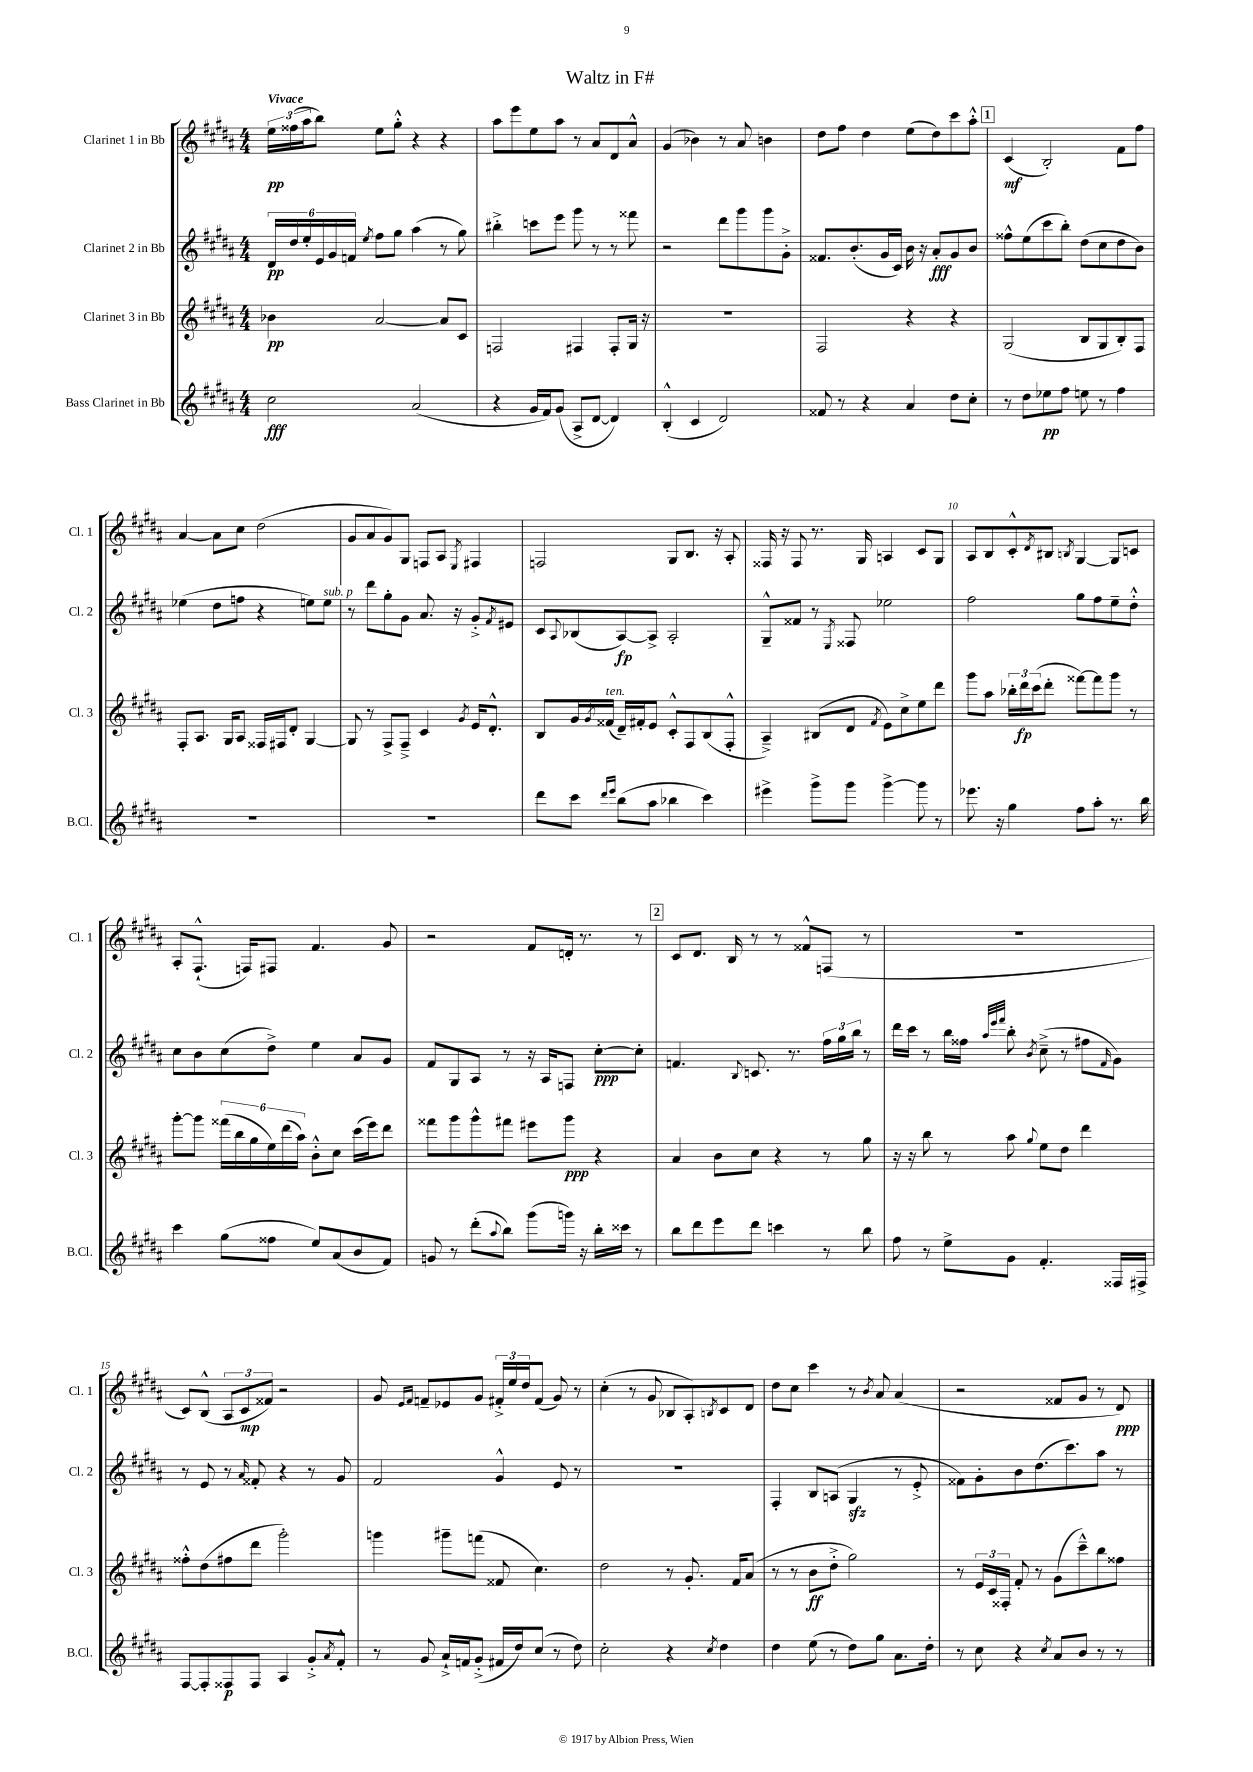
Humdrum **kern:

**kern	**dynam	**kern	**dynam	**kern	**dynam	**kern	**dynam
*part4	*part4	*part3	*part3	*part2	*part2	*part1	*part1
*staff4	*staff4	*staff3	*staff3	*staff2	*staff2	*staff1	*staff1
*I"Bass Clarinet in Bb	*	*I"Clarinet 3 in Bb	*	*I"Clarinet 2 in Bb	*	*I"Clarinet 1 in Bb	*
*I'B.Cl.	*	*I'Cl. 3	*	*I'Cl. 2	*	*I'Cl. 1	*
*clefG2	*	*clefG2	*	*clefG2	*	*clefG2	*
*k[f#c#g#d#a#]	*	*k[f#c#g#d#a#]	*	*k[f#c#g#d#a#]	*	*k[f#c#g#d#a#]	*
*M4/4	*	*M4/4	*	*M4/4	*	*M4/4	*
=1	=1	=1	=1	=1	=1	=1	=1
!	!	!	!	!	!	!LO:TX:a:B:t=Vivace	!
2cc#\	fff	4b-X\	pp	24d#/LL	pp	24ee\LL	pp
.	.	.	.	24dd#/	.	(24ff##X\	.
.	.	.	.	24ee'/	.	24aa#\J	.
.	.	.	.	24e/	.	8bb\J)	.
.	.	.	.	24g#/	.	.	.
.	.	.	.	24fn/JJ	.	.	.
.	.	.	.	8qee/	.	.	.
.	.	[2a#/	.	8ff#\L	.	8ee\L	.
.	.	.	.	8gg#\J	.	8gg#'^^\J	.
(2a#/	.	.	.	(4aa#\	.	4r	.
.	.	8a#/L]	.	8r	.	4r	.
.	.	8c#/J	.	8gg#\)	.	.	.
=2	=2	=2	=2	=2	=2	=2	=2
4r	.	2Fn/	.	4bb#X'^\	.	8aa#\L	.
.	.	.	.	.	.	8eee\	.
16g#/LL	.	.	.	8cccn\L	.	8ee\	.
16f#/J)	.	.	.	.	.	.	.
(8g#/J	.	.	.	8eee\J	.	8aa#\J	.
8A#^/L	.	4F#X/	.	8ggg#\	.	8r	.
[8d#/J	.	.	.	8r	.	8a#/L	.
4d#/])	.	8F#'/L	.	8r	.	8d#/	.
.	.	16G#/Jk	.	8fff##X\	.	8a#^^/J	.
.	.	16r	.	.	.	.	.
=3	=3	=3	=3	=3	=3	=3	=3
(4B'^^/	.	1r	.	2r	.	(4g#/	.
4c#/	.	.	.	.	.	4b-X\)	.
2d#/)	.	.	.	8ddd#\L	.	8r	.
.	.	.	.	8ggg#\	.	8a#/	.
.	.	.	.	8ggg#\	.	4bn\	.
.	.	.	.	8g#'^\J	.	.	.
=4	=4	=4	=4	=4	=4	=4	=4
8f##X/	.	2F#/	.	8.f##X/L	.	8dd#\L	.
8r	.	.	.	.	.	8ff#\J	.
.	.	.	.	(8.b'/	.	.	.
4r	.	.	.	.	.	4dd#\	.
.	.	.	.	16g#/L	.	.	.
.	.	.	.	16c#/JJ)	.	.	.
4a#/	.	4r	.	16b\	.	(8ee\L	.
.	.	.	.	16r	.	.	.
.	.	.	.	8a#'/L	fff	8dd#\)	.
8dd#\L	.	4r	.	8g#/	.	8ccc#\	.
8cc#'\J	.	.	.	8b/J	.	8aa#'^^\J	.
!!LO:REH:place=s1:t=1
=5	=5	=5	=5	=5	=5	=5	=5
8r	.	(2G#/	.	8ff##X^^\L	.	(4c#/	mf
8dd#\L	.	.	.	(8ee\	.	.	.
8ee-X\	pp	.	.	8ccc#\	.	2B'/)	.
8ff#\J	.	.	.	8bb'\J)	.	.	.
8een\	.	8B/L	.	(8dd#\L	.	.	.
8r	.	8G#/	.	8cc#\	.	.	.
4ff#\	.	8B'/)	.	8dd#\	.	8f#\L	.
.	.	8F#/J	.	8b\J)	.	8ff#\J	.
!!LO:LB:g=z
=6	=6	=6	=6	=6	=6	=6	=6
1r	.	8F#'/L	.	(4ee-X\	.	[4a#/	.
.	.	8.A#/J	.	.	.	.	.
.	.	.	.	8dd#\L	.	8a#\L]	.
.	.	16G#/KL	.	.	.	.	.
.	.	8A#/J	.	8ffn\J	.	8cc#\J	.
.	.	16F##X/LL	.	4r	.	(2dd#\	.
.	.	16F#X/J	.	.	.	.	.
.	.	8d#'/J	.	.	.	.	.
.	.	[4G#/	.	8een\L)	.	.	.
!	!	!	!	!LO:TX:a:i:t=sub. p	!	!	!
.	.	.	.	8ee\J	.	.	.
=7	=7	=7	=7	=7	=7	=7	=7
1r	.	8G#/]	.	8r	.	8g#/L	.
.	.	8r	.	8ddd#\L	.	8a#/	.
.	.	8F#^/L	.	8gg#'\	.	8g#/)	.
.	.	8F#~^/J	.	8g#\J	.	8G#/J	.
.	.	4c#/	.	8.a#/	.	8Fn/L	.
.	.	.	.	.	.	8A#/J	.
.	.	.	.	16r	.	.	.
.	.	8qg#/	.	.	.	8qE/	.
.	.	16e/KL	.	8g#'^/L	.	4F#X/	.
.	.	8.d#'^^/J	.	.	.	.	.
.	.	.	.	8qf#/	.	.	.
.	.	.	.	8e#X/J	.	.	.
=8	=8	=8	=8	=8	=8	=8	=8
8ddd#\L	.	8B/L	.	8c#/L	.	2Fn/	.
.	.	.	.	8qqA#/	.	.	.
8ccc#\J	.	16g#/L	.	(8B-X/	.	.	.
.	.	8qg#/	.	.	.	.	.
!	!	!LO:TX:a:i:t=ten.	!	!	!	!	!
.	.	(16f##X/JJ	.	.	.	.	.
16qqddd#/LL	.	.	.	.	.	.	.
16qqeee/JJ	.	.	.	.	.	.	.
(8bb\L	.	16d#~/LL)	.	[8A#/)	fp	.	.
.	.	16f#X'/J	.	.	.	.	.
8aa#\J	.	8e/J	.	8A#^/J]	.	.	.
4bb-X\	.	8c#'^^/L	.	2A#'/	.	8G#/L	.
.	.	8F#/	.	.	.	8.B/J	.
4ccc#\)	.	(8B/	.	.	.	.	.
.	.	.	.	.	.	16r	.
.	.	8F#'^^/J	.	.	.	8A#'/	.
=9	=9	=9	=9	=9	=9	=9	=9
4eee#X^\	.	4A#~^/)	.	8G#~^^/L	.	16F##X/	.
.	.	.	.	.	.	16r	.
.	.	.	.	8f##X/J	.	8F##/	.
8ggg#^\L	.	(8B#X/L	.	8r	.	8.r	.
.	.	.	.	8qE/	.	.	.
8ggg#\J	.	8d#/J	.	8F##X/	.	.	.
.	.	.	.	.	.	16G#/	.
.	.	8qf#/	.	.	.	.	.
[4ggg#^\	.	8e\L)	.	2ee-X\	.	4An/	.
.	.	8cc#^\	.	.	.	.	.
8ggg#\]	.	8ee\	.	.	.	8c#/L	.
8r	.	8ddd#\J	.	.	.	8G#/J	.
=10	=10	=10	=10	=10	=10	=10	=10
8.eee-X\	.	8ggg#\L	.	2ff#\	.	8A#/L	.
.	.	8aa#\J	.	.	.	8B/	.
16r	.	.	.	.	.	.	.
4gg#\	.	24bb-X'\LL	.	.	.	8c#'^^/	.
.	.	24ddd#\	fp	.	.	.	.
.	.	(24ccc#\J	.	.	.	.	.
.	.	.	.	.	.	8qd#/	.
.	.	8ddd#'\J	.	.	.	8B#X/J	.
.	.	.	.	.	.	8qBn/	.
8ff#\L	.	[8fff##X\L)	.	8gg#\L	.	[4G#/	.
8aa#'\J	.	8fff##\]	.	8ff#\	.	.	.
8.r	.	8ggg#\J	.	8ee~\	.	8G#/L]	.
.	.	8r	.	8dd#'^^\J	.	8cn/J	.
16bb\	.	.	.	.	.	.	.
!!LO:LB:g=z
=11	=11	=11	=11	=11	=11	=11	=11
4ccc#\	.	[8ggg#'\L	.	8cc#\L	.	8A#'/L	.
.	.	8ggg#\J]	.	8b\	.	(8.F#`^^/J	.
(8gg#\L	.	(24fff##X\LL	.	(8cc#\	.	.	.
.	.	24bb\	.	.	.	.	.
.	.	.	.	.	.	16Fn/KL)	.
.	.	24gg#\	.	.	.	.	.
8ff##X\J	.	24ee\)	.	8dd#^\J)	.	8F#X/J	.
.	.	(24ddd#\	.	.	.	.	.
.	.	24aa#\JJ)	.	.	.	.	.
8ee/L)	.	8b'^^\L	.	4ee\	.	4.f#/	.
(8a#/	.	8cc#\J	.	.	.	.	.
8b/	.	(16ccc#\LL	.	8a#/L	.	.	.
.	.	16eee\J)	.	.	.	.	.
8f#/J)	.	8ddd#\J	.	8g#/J	.	8g#/	.
=12	=12	=12	=12	=12	=12	=12	=12
8gn/	.	8fff##X\L	.	8f#/L	.	2r	.
8r	.	8ggg#\	.	8G#/	.	.	.
(8ddd#'\L	.	8ggg#^^\	.	8A#/J	.	.	.
8qqaa#/	.	.	.	.	.	.	.
8bb\J)	.	8fff#X\J	.	8r	.	.	.
(8ggg#\L	.	8eee#X\L	.	16r	.	8f#/L	.
.	.	.	.	16A#/KL	.	.	.
16gggn\Jk)	.	8ggg#\J	ppp	8Fn/J	.	16dn'/Jk	.
16r	.	.	.	.	.	8.r	.
16bb'\LL	.	4r	.	[8cc#'\L	ppp	.	.
16ccc##X\JJ	.	.	.	.	.	.	.
8r	.	.	.	8cc#'\J]	.	8r	.
!!LO:REH:place=s1:t=2
=13	=13	=13	=13	=13	=13	=13	=13
8bb\L	.	4a#/	.	4.fn/	.	8c#/L	.
8ddd#\	.	.	.	.	.	8.d#/J	.
8eee\	.	8b\L	.	.	.	.	.
.	.	.	.	.	.	16B/	.
.	.	.	.	8qqB/	.	.	.
8ddd#\J	.	8cc#\J	.	8.cn/	.	8r	.
4cccn\	.	4r	.	.	.	8r	.
.	.	.	.	8.r	.	.	.
.	.	.	.	.	.	8f##X^^/L	.
8r	.	8r	.	24ff#\LL	.	(8Fn/J	.
.	.	.	.	24gg#\	.	.	.
.	.	.	.	24bb\JJ	.	.	.
8bb\	.	8gg#\	.	8r	.	8r	.
=14	=14	=14	=14	=14	=14	=14	=14
8ff#\	.	16r	.	16ddd#\LL	.	1r	.
.	.	16r	.	16ccc#\JJ	.	.	.
8r	.	8bb\	.	8r	.	.	.
8ee^\L	.	8r	.	16bb\LL	.	.	.
.	.	.	.	16ff##X\JJ	.	.	.
.	.	.	.	32qqaa#/LLL	.	.	.
.	.	.	.	32qqeee/	.	.	.
.	.	.	.	32qqfff#/JJJ	.	.	.
8g#\J	.	8aa#\	.	8bb'\	.	.	.
.	.	8qqgg#/	.	8qb/	.	.	.
4.f#'/	.	8ee\L	.	(8cc#~^\	.	.	.
.	.	8dd#\J	.	8r	.	.	.
.	.	4ddd#\	.	8ff#X\L	.	.	.
.	.	.	.	16qqf#/	.	.	.
16F##X/LL	.	.	.	8g#\J)	.	.	.
16F#X^/JJ	.	.	.	.	.	.	.
!!LO:LB:g=z
=15	=15	=15	=15	=15	=15	=15	=15
[8F#/L	.	8ff##X'^^\L	.	8r	.	8c#/L)	.
8F#'/]	.	(8dd#\	.	8e/	.	(8B^^/J	.
8F##X/	p	8ff#X\	.	8r	.	12A#/L	.
.	.	.	.	.	.	12c#/	mp
.	.	.	.	16qqa#/	.	.	.
8F##/J	.	8ddd#\J	.	8f##X'/	.	.	.
.	.	.	.	.	.	12f##X/J)	.
4A#/	.	2ggg#'\)	.	4r	.	2r	.
8g#'^/L	.	.	.	8r	.	.	.
8qa#/	.	.	.	.	.	.	.
8f#'^^/J	.	.	.	8g#/	.	.	.
=16	=16	=16	=16	=16	=16	=16	=16
8r	.	4gggn\	.	2f#/	.	8g#/	.
.	.	.	.	.	.	16qqe/LL	.
.	.	.	.	.	.	16qqf#/JJ	.
8g#/	.	.	.	.	.	8fn~/L	.
16a#`^/LL	.	8ggg#X~\L	.	.	.	8e-X/	.
16fn/J	.	.	.	.	.	.	.
(8g#'^/J	.	(8fffn\J	.	.	.	8g#/J	.
16f#X/LL	.	8f##X/	.	4g#^^/	.	24f#X'^/LL	.
.	.	.	.	.	.	24ee/	.
16dd#/J)	.	.	.	.	.	.	.
.	.	.	.	.	.	24dd#/J	.
(8cc#/J	.	4.cc#\)	.	.	.	(8f#/J	.
8r	.	.	.	8e/	.	8g#/)	.
8dd#\)	.	.	.	8r	.	8r	.
=17	=17	=17	=17	=17	=17	=17	=17
2cc#'\	.	2dd#\	.	1r	.	(4cc#'\	.
.	.	.	.	.	.	8r	.
.	.	.	.	.	.	8g#/	.
4r	.	8r	.	.	.	8B-X/L	.
.	.	8.g#'/	.	.	.	8A#'/)	.
8qcc#/	.	.	.	.	.	8qBn/	.
4dd#\	.	.	.	.	.	8c#/	.
.	.	16f#/KL	.	.	.	.	.
.	.	(8a#/J	.	.	.	8d#/J	.
=18	=18	=18	=18	=18	=18	=18	=18
4dd#\	.	8r	.	4F#'/	.	8dd#\L	.
.	.	8r	.	.	.	8cc#\J	.
(8ee\	.	8b\L	ff	8B/L	.	4ccc#\	.
8r	.	8dd#'^\J	.	(8An/J	.	.	.
8dd#\L)	.	2gg#\)	.	4G#zz/	.	8r	.
.	.	.	.	.	.	8qb/	.
8gg#\J	.	.	.	.	.	8a#/	.
8.a#\L	.	.	.	8r	.	(4a#/	.
.	.	.	.	8e'^/	.	.	.
16dd#'\Jk	.	.	.	.	.	.	.
=19	=19	=19	=19	=19	=19	=19	=19
8r	.	8r	.	8f##X\L)	.	2r	.
8cc#\	.	24e/LL	.	8g#'\	.	.	.
.	.	24c#/	.	.	.	.	.
.	.	24F##X'/JJ	.	.	.	.	.
4r	.	8f#'/	.	8b\	.	.	.
.	.	8r	.	(8.dd#\	.	.	.
8qcc#/	.	.	.	.	.	.	.
8a#/L	.	(8g#\L	.	.	.	8f##X/L	.
.	.	.	.	8.ccc#\)	.	.	.
8b/J	.	8ccc#~^^\)	.	.	.	8g#/J	.
8r	.	8bb\	.	8aa#\J	.	8r	.
8r	.	8ff##X\J	.	8r	.	8d#/)	ppp
==	==	==	==	==	==	==	==
*-	*-	*-	*-	*-	*-	*-	*-
